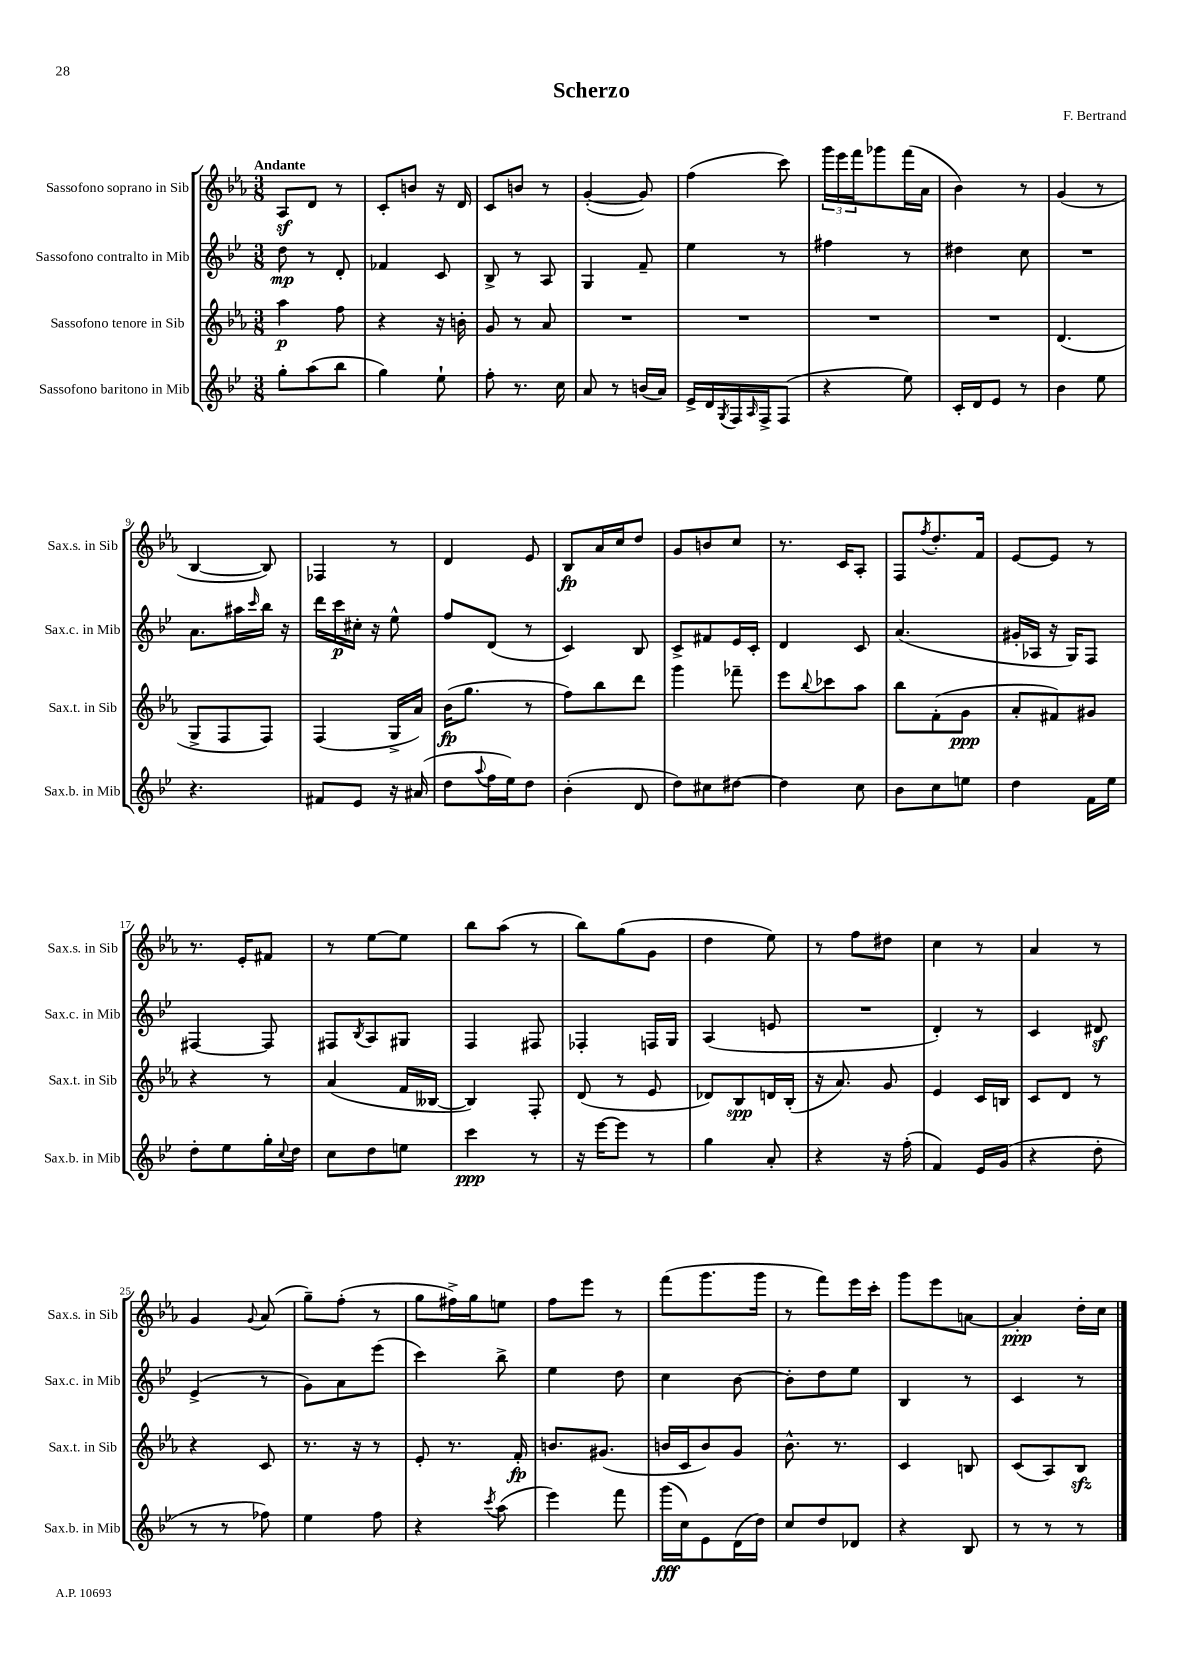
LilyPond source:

\header { title = "Scherzo" composer = "F. Bertrand" }
<<
\new StaffGroup <<
\new Staff = "s0" \with { instrumentName = "Sassofono soprano in Sib" shortInstrumentName = "Sax.s. in Sib" } {
    \clef treble \key ees \major \numericTimeSignature \time 3/8 \tempo "Andante"
    aes8\sf d'8 r8 |
    c'8-. b'8 r16 d'16 |
    c'8 b'8 r8 |
    g'4~-.( g'8) |
    f''4( c'''8) |
    \tuplet 3/2 { g'''16 ees'''16 f'''16 } ges'''8 f'''16( aes'16 |
    bes'4) r8 |
    g'4( r8 |
    bes4~ bes8) |
    fes4 r8 |
    d'4 ees'8 |
    bes8\fp aes'16 c''16 d''8 |
    g'8 b'8 c''8 |
    r8. c'16 aes8-. |
    f8 \acciaccatura { f''8 } d''8.-. f'16 |
    ees'8~ ees'8 r8 |
    r8. ees'16-. fis'8 |
    r8 ees''8~ ees''8 |
    bes''8 aes''8( r8 |
    bes''8) g''8( g'8 |
    d''4 ees''8) |
    r8 f''8 dis''8 |
    c''4 r8 |
    aes'4 r8 |
    g'4 \appoggiatura { g'8 } aes'8( |
    g''8--) f''8-.( r8 |
    g''8 fis''16->) g''16 e''8 |
    f''8 ees'''8 r8 |
    f'''8( g'''8. g'''16 |
    r8 f'''8) ees'''16 c'''16-. |
    g'''8 ees'''8 a'8~ |
    a'4-.\ppp d''16-. c''16 \bar "|." |
}
\new Staff = "s1" \with { instrumentName = "Sassofono contralto in Mib" shortInstrumentName = "Sax.c. in Mib" } {
    \clef treble \key bes \major \numericTimeSignature \time 3/8
    d''8\mp r8 d'8-. |
    fes'4 c'8 |
    bes8-> r8 a8 |
    g4 f'8-- |
    ees''4 r8 |
    fis''4 r8 |
    dis''4 c''8 |
    R4. |
    a'8. ais''16 \grace { c'''16 } bes''16 r16 |
    d'''16 c'''16\p cis''16-. r16 ees''8-^ |
    f''8 d'8( r8 |
    c'4) bes8 |
    c'8-> fis'8 ees'16 c'16-. |
    d'4 c'8 |
    a'4.( |
    gis'16-. aes16 r16 g16) f8 |
    fis4~ fis8 |
    fis8 \acciaccatura { bes8 } a8 gis8 |
    f4 fis8 |
    fes4-. f16 g16 |
    a4( e'8 |
    R4. |
    d'4-.) r8 |
    c'4 dis'8\sf |
    ees'4->( r8 |
    g'8) a'8 ees'''8( |
    c'''4) bes''8-> |
    ees''4 d''8 |
    c''4 bes'8~ |
    bes'8-. d''8 ees''8 |
    bes4 r8 |
    c'4 r8 \bar "|." |
}
\new Staff = "s2" \with { instrumentName = "Sassofono tenore in Sib" shortInstrumentName = "Sax.t. in Sib" } {
    \clef treble \key ees \major \numericTimeSignature \time 3/8
    aes''4\p f''8 |
    r4 r16 b'16-. |
    g'8 r8 aes'8 |
    R4. |
    R4. |
    R4. |
    R4. |
    d'4.( |
    g8-> f8 f8) |
    f4( g16-> aes'16) |
    bes'16\fp( g''8. r8 |
    f''8) bes''8 d'''8 |
    g'''4 fes'''8-- |
    ees'''8 \appoggiatura { bes''8 } ces'''8 aes''8 |
    bes''8 f'8-.( g'8\ppp |
    aes'8-. fis'8) gis'8 |
    r4 r8 |
    aes'4( f'16 beses16~ |
    beses4) f8-. |
    d'8( r8 ees'8 |
    des'8) bes8\spp d'16 bes16-.( |
    r16 aes'8.) g'8 |
    ees'4 c'16 b16 |
    c'8 d'8 r8 |
    r4 c'8 |
    r8. r16 r8 |
    ees'8-. r8. f'16-.\fp |
    b'8. gis'8.( |
    b'16 c'16 b'8) g'8 |
    bes'8.-^ r8. |
    c'4 b8 |
    c'8( aes8) bes8\sfz \bar "|." |
}
\new Staff = "s3" \with { instrumentName = "Sassofono baritono in Mib" shortInstrumentName = "Sax.b. in Mib" } {
    \clef treble \key bes \major \numericTimeSignature \time 3/8
    g''8-. a''8( bes''8 |
    g''4) ees''8-! |
    f''8-. r8. c''16 |
    a'8 r8 b'16( a'16) |
    ees'16-> d'16 \acciaccatura { g8 } f16 \grace { a16 } f16-> f8( |
    r4 ees''8) |
    c'16-. d'16 ees'8 r8 |
    bes'4 ees''8 |
    r4. |
    fis'8 ees'8 r16 ais'16( |
    d''8 \appoggiatura { a''8 } f''16 ees''16) d''8 |
    bes'4-.( d'8 |
    d''8) cis''8 dis''8~ |
    dis''4 c''8 |
    bes'8 c''8 e''8 |
    d''4 f'16 ees''16 |
    d''8-. ees''8 g''16-. \appoggiatura { c''8 } d''16 |
    c''8 d''8 e''8 |
    c'''4\ppp r8 |
    r16 ees'''16~ ees'''8 r8 |
    g''4 a'8-. |
    r4 r16 f''16-.( |
    f'4) ees'16 g'16( |
    r4 d''8-. |
    r8 r8 fes''8) |
    ees''4 f''8 |
    r4 \acciaccatura { c'''8 } a''8( |
    ees'''4) f'''8 |
    g'''16\fff( c''16) ees'8 d'16( d''16) |
    c''8 d''8 des'8 |
    r4 bes8 |
    r8 r8 r8 \bar "|." |
}
>>
>>
